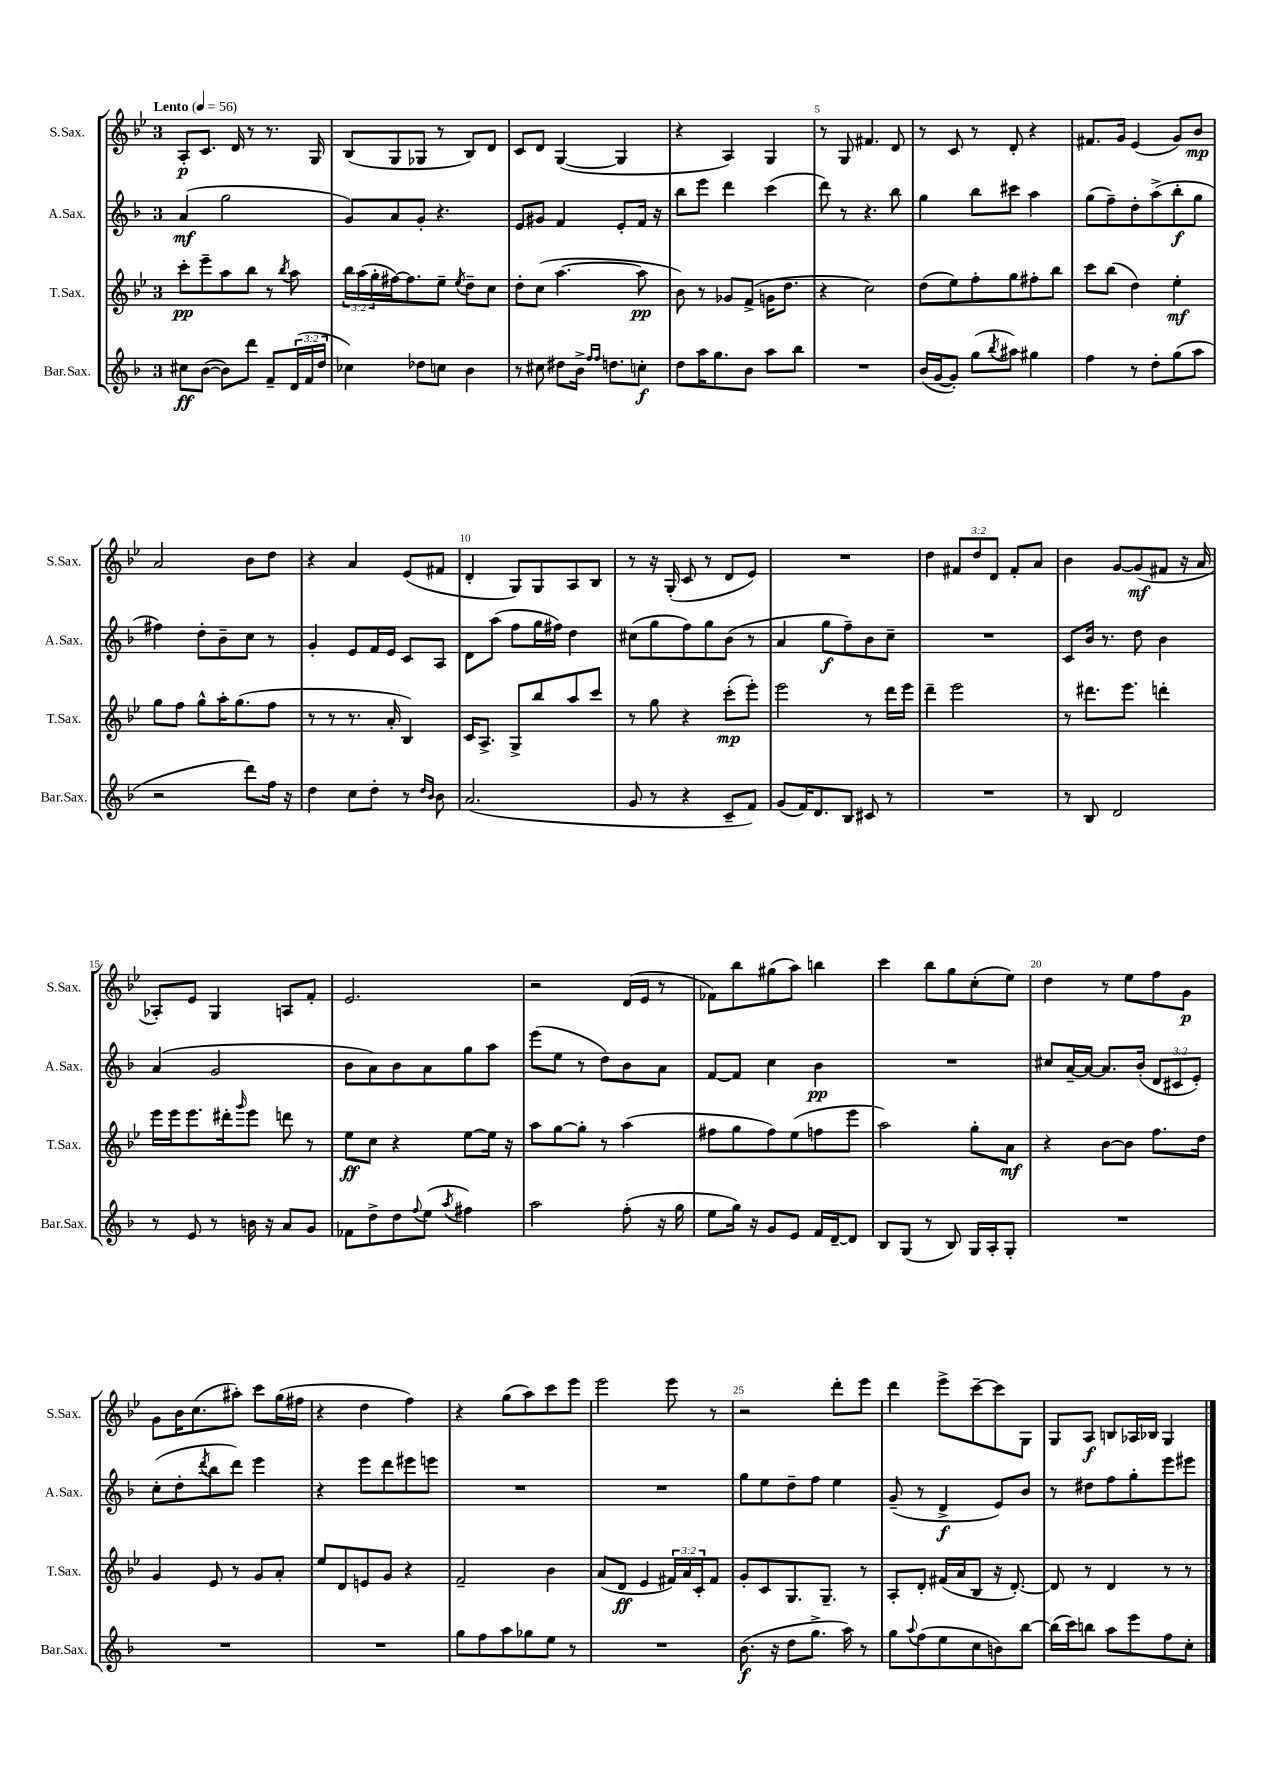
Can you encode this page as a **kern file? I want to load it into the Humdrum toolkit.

**kern	**dynam	**kern	**dynam	**kern	**dynam	**kern	**dynam
*part4	*part4	*part3	*part3	*part2	*part2	*part1	*part1
*staff4	*staff4	*staff3	*staff3	*staff2	*staff2	*staff1	*staff1
*I"Bar.Sax.	*	*I"T.Sax.	*	*I"A.Sax.	*	*I"S.Sax.	*
*I'Bar.Sax.	*	*I'T.Sax.	*	*I'A.Sax.	*	*I'S.Sax.	*
*clefG2	*	*clefG2	*	*clefG2	*	*clefG2	*
*k[b-]	*	*k[b-e-]	*	*k[b-]	*	*k[b-e-]	*
*M3/4	*	*M3/4	*	*M3/4	*	*M3/4	*
*MM56	*	*MM56	*	*MM56	*	*MM56	*
=1	=1	=1	=1	=1	=1	=1	=1
!	!	!	!	!	!	!LO:TX:a:B:t=Lento	!
8cc#X\L	ff	8ccc'\L	pp	(4a/	mf	8A'/L	p
([8b-\J	.	8eee-~\	.	.	.	8.c/J	.
8b-\L])	.	8aa\	.	2gg\	.	.	.
.	.	.	.	.	.	16d/	.
8ddd\J	.	8bb-\J	.	.	.	8r	.
8f~/L	.	8r	.	.	.	8.r	.
.	.	8qbb-/	.	.	.	.	.
(24d/L	.	8aa\	.	.	.	.	.
24f/	.	.	.	.	.	.	.
.	.	.	.	.	.	16G/	.
24dd/JJ	.	.	.	.	.	.	.
=2	=2	=2	=2	=2	=2	=2	=2
4cc-X\)	.	24bb-\LL	.	8g/L)	.	(8B-/L	.
.	.	(24aa\	.	.	.	.	.
.	.	24gg'\	.	.	.	.	.
.	.	[16ff#X\J)	.	8a/	.	8G/	.
.	.	8.ff#\]	.	.	.	.	.
8dd-X\L	.	.	.	8g'/J	.	8G-X/J	.
8ccn\J	.	8ee-~\J	.	4.r	.	8r	.
.	.	8qee-/	.	.	.	.	.
4b-\	.	8dd~\L	.	.	.	8B-/L)	.
.	.	8cc\J	.	.	.	8d/J	.
=3	=3	=3	=3	=3	=3	=3	=3
8r	.	8dd'\L	.	8e/L	.	8c/L	.
8cc#X\	.	(8cc\J	.	8g#X/J	.	8d/J	.
8dd#X\L	.	[4.aa\	.	4f/	.	([4G/	.
16b-^\Jk	.	.	.	.	.	.	.
16qqff/LL	.	.	.	.	.	.	.
16qqff/JJ	.	.	.	.	.	.	.
8.ddn\L	.	.	.	.	.	.	.
.	.	.	.	8e'/L	.	4G/]	.
8ccn'\J	f	8aa\]	pp	16f/Jk	.	.	.
.	.	.	.	16r	.	.	.
=4	=4	=4	=4	=4	=4	=4	=4
8dd\L	.	8b-\)	.	8bb-\L	.	4r	.
16aa\K	.	8r	.	8eee\J	.	.	.
8.gg\	.	.	.	.	.	.	.
.	.	8g-X/L	.	4ddd\	.	4A/)	.
8b-\J	.	(8f^/J	.	.	.	.	.
8aa\L	.	16gn\KL	.	(4ccc\	.	4G/	.
.	.	8.dd\J	.	.	.	.	.
8bb-\J	.	.	.	.	.	.	.
=5	=5	=5	=5	=5	=5	=5	=5
2.r	.	4r	.	8ddd\)	.	8r	.
.	.	.	.	8r	.	8G/	.
.	.	2cc\)	.	4.r	.	4.f#X/	.
.	.	.	.	8bb-\	.	8d/	.
=6	=6	=6	=6	=6	=6	=6	=6
(16b-/LL	.	(8dd\L	.	4gg\	.	8r	.
[16g/J	.	.	.	.	.	.	.
8g'/J])	.	8ee-\)	.	.	.	8c/	.
(8gg\L	.	8ff'\	.	8bb-\L	.	8r	.
8qbb-/	.	.	.	.	.	.	.
8aa#X\J)	.	8gg\	.	8ccc#X\J	.	8d'/	.
4gg#X\	.	8ff#X'\	.	4aa\	.	4r	.
.	.	8bb-\J	.	.	.	.	.
=7	=7	=7	=7	=7	=7	=7	=7
4ff\	.	8ccc\L	.	(8gg\L	.	8.f#X/L	.
.	.	(8bb-\J	.	8ff~\)	.	.	.
.	.	.	.	.	.	16g/Jk	.
8r	.	4dd\)	.	8dd'\	.	(4e-/	.
8dd'\L	.	.	.	(8aa^\	.	.	.
(8gg\	.	4ee-'\	mf	8bb-'\	f	8g/L)	.
8aa\J	.	.	.	8gg\J	.	8b-/J	mp
!!LO:LB:g=z
=8	=8	=8	=8	=8	=8	=8	=8
2r	.	8gg\L	.	4ff#X\)	.	2a/	.
.	.	8ff\J	.	.	.	.	.
.	.	8gg^^\L	.	8dd'\L	.	.	.
.	.	16aa'\K	.	8b-~\	.	.	.
.	.	(8.gg\	.	.	.	.	.
8ddd\L)	.	.	.	8cc\J	.	8b-\L	.
16ff\Jk	.	8ff\J	.	8r	.	8dd\J	.
16r	.	.	.	.	.	.	.
=9	=9	=9	=9	=9	=9	=9	=9
4dd\	.	8r	.	4g'/	.	4r	.
.	.	8r	.	.	.	.	.
8cc\L	.	8.r	.	8e/L	.	4a/	.
8dd'\J	.	.	.	16f/L	.	.	.
.	.	16a'/	.	16e/JJ	.	.	.
8r	.	4B-/)	.	8c/L	.	(8e-/L	.
16qqdd/LL	.	.	.	.	.	.	.
16qqb-/JJ	.	.	.	.	.	.	.
8b-\	.	.	.	8A/J	.	8f#X/J	.
=10	=10	=10	=10	=10	=10	=10	=10
(2.a/	.	16c/KL	.	8d\L	.	4d'/	.
.	.	8.A^/J	.	.	.	.	.
.	.	.	.	(8aa\J	.	.	.
.	.	8G^/L	.	8ff\L	.	8G/L)	.
.	.	8bb-/	.	16gg\L	.	8G/	.
.	.	.	.	16ff#X\JJ)	.	.	.
.	.	8aa/	.	4dd\	.	8A/	.
.	.	8ccc/J	.	.	.	8B-/J	.
=11	=11	=11	=11	=11	=11	=11	=11
8g/	.	8r	.	(8cc#X\L	.	8r	.
8r	.	8gg\	.	8gg\	.	16r	.
.	.	.	.	.	.	(16G'/	.
4r	.	4r	.	8ff\)	.	8c/	.
.	.	.	.	8gg\	.	8r	.
8c~/L	.	(8ccc'\L	mp	(8b-\J	.	8d/L	.
8f/J)	.	8eee-'\J)	.	8r	.	8e-/J)	.
=12	=12	=12	=12	=12	=12	=12	=12
(8g/L	.	2eee-\	.	4a/	.	2.r	.
16f/K)	.	.	.	.	.	.	.
8.d/	.	.	.	.	.	.	.
.	.	.	.	8gg\L	f	.	.
8B-/J	.	.	.	8ff~\)	.	.	.
8c#X/	.	8r	.	8b-\	.	.	.
8r	.	16ddd\LL	.	8cc~\J	.	.	.
.	.	16eee-\JJ	.	.	.	.	.
=13	=13	=13	=13	=13	=13	=13	=13
2.r	.	4ddd~\	.	2.r	.	4dd\	.
.	.	2eee-\	.	.	.	12f#X/L	.
.	.	.	.	.	.	12dd/	.
.	.	.	.	.	.	12d/J	.
.	.	.	.	.	.	8f#'/L	.
.	.	.	.	.	.	8a/J	.
=14	=14	=14	=14	=14	=14	=14	=14
8r	.	8r	.	8c/L	.	4b-\	.
8B-/	.	8.ddd#X\L	.	16b-/Jk	.	.	.
.	.	.	.	8.r	.	.	.
2d/	.	.	.	.	.	[8g/L	.
.	.	8.eee-\J	.	.	.	.	.
.	.	.	.	8dd\	.	(8g/]	mf
.	.	4dddn'\	.	4b-\	.	8f#X/J	.
.	.	.	.	.	.	16r	.
.	.	.	.	.	.	16a/	.
!!LO:LB:g=z
=15	=15	=15	=15	=15	=15	=15	=15
8r	.	16eee-\LL	.	(4a/	.	8A-X'/L)	.
.	.	16eee-\J	.	.	.	.	.
8e/	.	8.eee-\	.	.	.	8e-/J	.
8r	.	.	.	2g/	.	4G/	.
.	.	16ddd#X'\k	.	.	.	.	.
.	.	16qqggg/	.	.	.	.	.
16bn\	.	8eee-\J	.	.	.	.	.
16r	.	.	.	.	.	.	.
8a/L	.	8dddn\	.	.	.	8An/L	.
8g/J	.	8r	.	.	.	8f'/J	.
=16	=16	=16	=16	=16	=16	=16	=16
8f-X\L	.	8ee-\L	ff	8b-\L	.	2.e-/	.
8dd^\	.	8cc\J	.	8a\)	.	.	.
8dd\	.	4r	.	8b-\	.	.	.
8qqff/	.	.	.	.	.	.	.
(8ee\J	.	.	.	8a\	.	.	.
8qaa/	.	.	.	.	.	.	.
4ff#X\)	.	[8ee-\L	.	8gg\	.	.	.
.	.	16ee-\Jk]	.	8aa\J	.	.	.
.	.	16r	.	.	.	.	.
=17	=17	=17	=17	=17	=17	=17	=17
2aa\	.	8aa\L	.	(8eee\L	.	2r	.
.	.	[8gg\	.	8ee\J	.	.	.
.	.	8gg'\J]	.	8r	.	.	.
.	.	8r	.	8dd\L)	.	.	.
(8ff'\	.	(4aa\	.	8b-\	.	(16d/LL	.
.	.	.	.	.	.	16e-/JJ	.
16r	.	.	.	8a\J	.	8r	.
16gg\	.	.	.	.	.	.	.
=18	=18	=18	=18	=18	=18	=18	=18
8ee\L	.	8ff#X\L	.	[8f/L	.	8f-X\L)	.
16gg\Jk)	.	8gg\	.	8f/J]	.	8bb-\	.
16r	.	.	.	.	.	.	.
8g/L	.	8ff#\)	.	4cc\	.	(8gg#X\	.
8e/J	.	(8ee-\	.	.	.	8aa\J)	.
16f/LL	.	8ffn\	.	4b-\	pp	4bbn\	.
[16d~/J	.	.	.	.	.	.	.
8d/J]	.	8eee-\J	.	.	.	.	.
=19	=19	=19	=19	=19	=19	=19	=19
8B-/L	.	2aa\)	.	2.r	.	4ccc\	.
(8G/J	.	.	.	.	.	.	.
8r	.	.	.	.	.	8bb-\L	.
8B-/)	.	.	.	.	.	8gg\	.
16G/LL	.	8gg'\L	.	.	.	(8cc'\	.
16A'/J	.	.	.	.	.	.	.
8G'/J	.	8a\J	mf	.	.	8ee-\J)	.
=20	=20	=20	=20	=20	=20	=20	=20
2.r	.	4r	.	8cc#X/L	.	4dd\	.
.	.	.	.	[16a~/L	.	.	.
.	.	.	.	16a/JJ_	.	.	.
.	.	[8b-\L	.	8.a/L]	.	8r	.
.	.	8b-\J]	.	.	.	8ee-\L	.
.	.	.	.	(16b-'/Jk	.	.	.
.	.	8.ff\L	.	12d/L	.	8ff\	.
.	.	.	.	12c#X/	.	.	.
.	.	.	.	.	.	8g\J	p
.	.	.	.	12e'/J)	.	.	.
.	.	16dd\Jk	.	.	.	.	.
!!LO:LB:g=z
=21	=21	=21	=21	=21	=21	=21	=21
2.r	.	4g/	.	(8cc'\L	.	8g\L	.
.	.	.	.	8dd'\	.	16b-\K	.
.	.	.	.	.	.	(8.cc\	.
.	.	.	.	8qddd/	.	.	.
.	.	8e-/	.	8bb-\	.	.	.
.	.	8r	.	8ddd\J)	.	8aa#X'\J)	.
.	.	8g/L	.	4eee\	.	8ccc\L	.
.	.	8a'/J	.	.	.	(16gg\L	.
.	.	.	.	.	.	16ff#X\JJ	.
=22	=22	=22	=22	=22	=22	=22	=22
2.r	.	8ee-/L	.	4r	.	4r	.
.	.	8d/	.	.	.	.	.
.	.	8en/	.	8eee\L	.	4dd\	.
.	.	8g/J	.	8ddd\	.	.	.
.	.	4r	.	8eee#X\	.	4ff\)	.
.	.	.	.	8eeen\J	.	.	.
=23	=23	=23	=23	=23	=23	=23	=23
8gg\L	.	2f~/	.	2.r	.	4r	.
8ff\	.	.	.	.	.	.	.
8aa\	.	.	.	.	.	(8gg\L	.
8gg-X\	.	.	.	.	.	8aa\)	.
8ee\J	.	4b-\	.	.	.	8ccc\	.
8r	.	.	.	.	.	8eee-\J	.
=24	=24	=24	=24	=24	=24	=24	=24
2.r	.	(8a/L	.	2.r	.	2eee-\	.
.	.	8d/J	ff	.	.	.	.
.	.	4e-/	.	.	.	.	.
.	.	24f#X/LL)	.	.	.	8eee-\	.
.	.	24a/	.	.	.	.	.
.	.	24c'/J	.	.	.	.	.
.	.	8f#/J	.	.	.	8r	.
=25	=25	=25	=25	=25	=25	=25	=25
(8.b-\	f	8g'/L	.	8gg\L	.	2r	.
.	.	8c/	.	8ee\	.	.	.
16r	.	.	.	.	.	.	.
8dd\L	.	8.G/	.	8dd~\	.	.	.
8.gg^\J	.	.	.	8ff\J	.	.	.
.	.	8.G~/J	.	.	.	.	.
.	.	.	.	4ee\	.	8ddd'\L	.
16aa\)	.	.	.	.	.	.	.
8r	.	8r	.	.	.	8eee-\J	.
=26	=26	=26	=26	=26	=26	=26	=26
8gg\L	.	8A'/L	.	(8g~/	.	4ddd\	.
8qqaa/	.	.	.	.	.	.	.
(8ff\	.	8d'/J	.	8r	.	.	.
8ee\	.	(16f#X/LL	.	4d^/	f	8eee-^\L	.
.	.	16a/J	.	.	.	.	.
8cc\	.	8B-/J	.	.	.	[8ccc~\	.
8bn\)	.	16r	.	8e/L)	.	8ccc\]	.
.	.	[8.d'/)	.	.	.	.	.
[8bb-\J	.	.	.	8b-/J	.	8G\J	.
=27	=27	=27	=27	=27	=27	=27	=27
(16bb-\LL]	.	8d/]	.	8r	.	8G/L	.
16ccc\J)	.	.	.	.	.	.	.
8bbn\J	.	8r	.	8dd#X\L	.	8A/J	f
8aa\L	.	4d/	.	8ff\	.	8Bn/L	.
8eee\	.	.	.	8gg'\	.	16A-X/L	.
.	.	.	.	.	.	16B-X/JJ	.
8ff\	.	8r	.	8eee\	.	4G/	.
8cc'\J	.	8r	.	8eee#X\J	.	.	.
==	==	==	==	==	==	==	==
*-	*-	*-	*-	*-	*-	*-	*-
